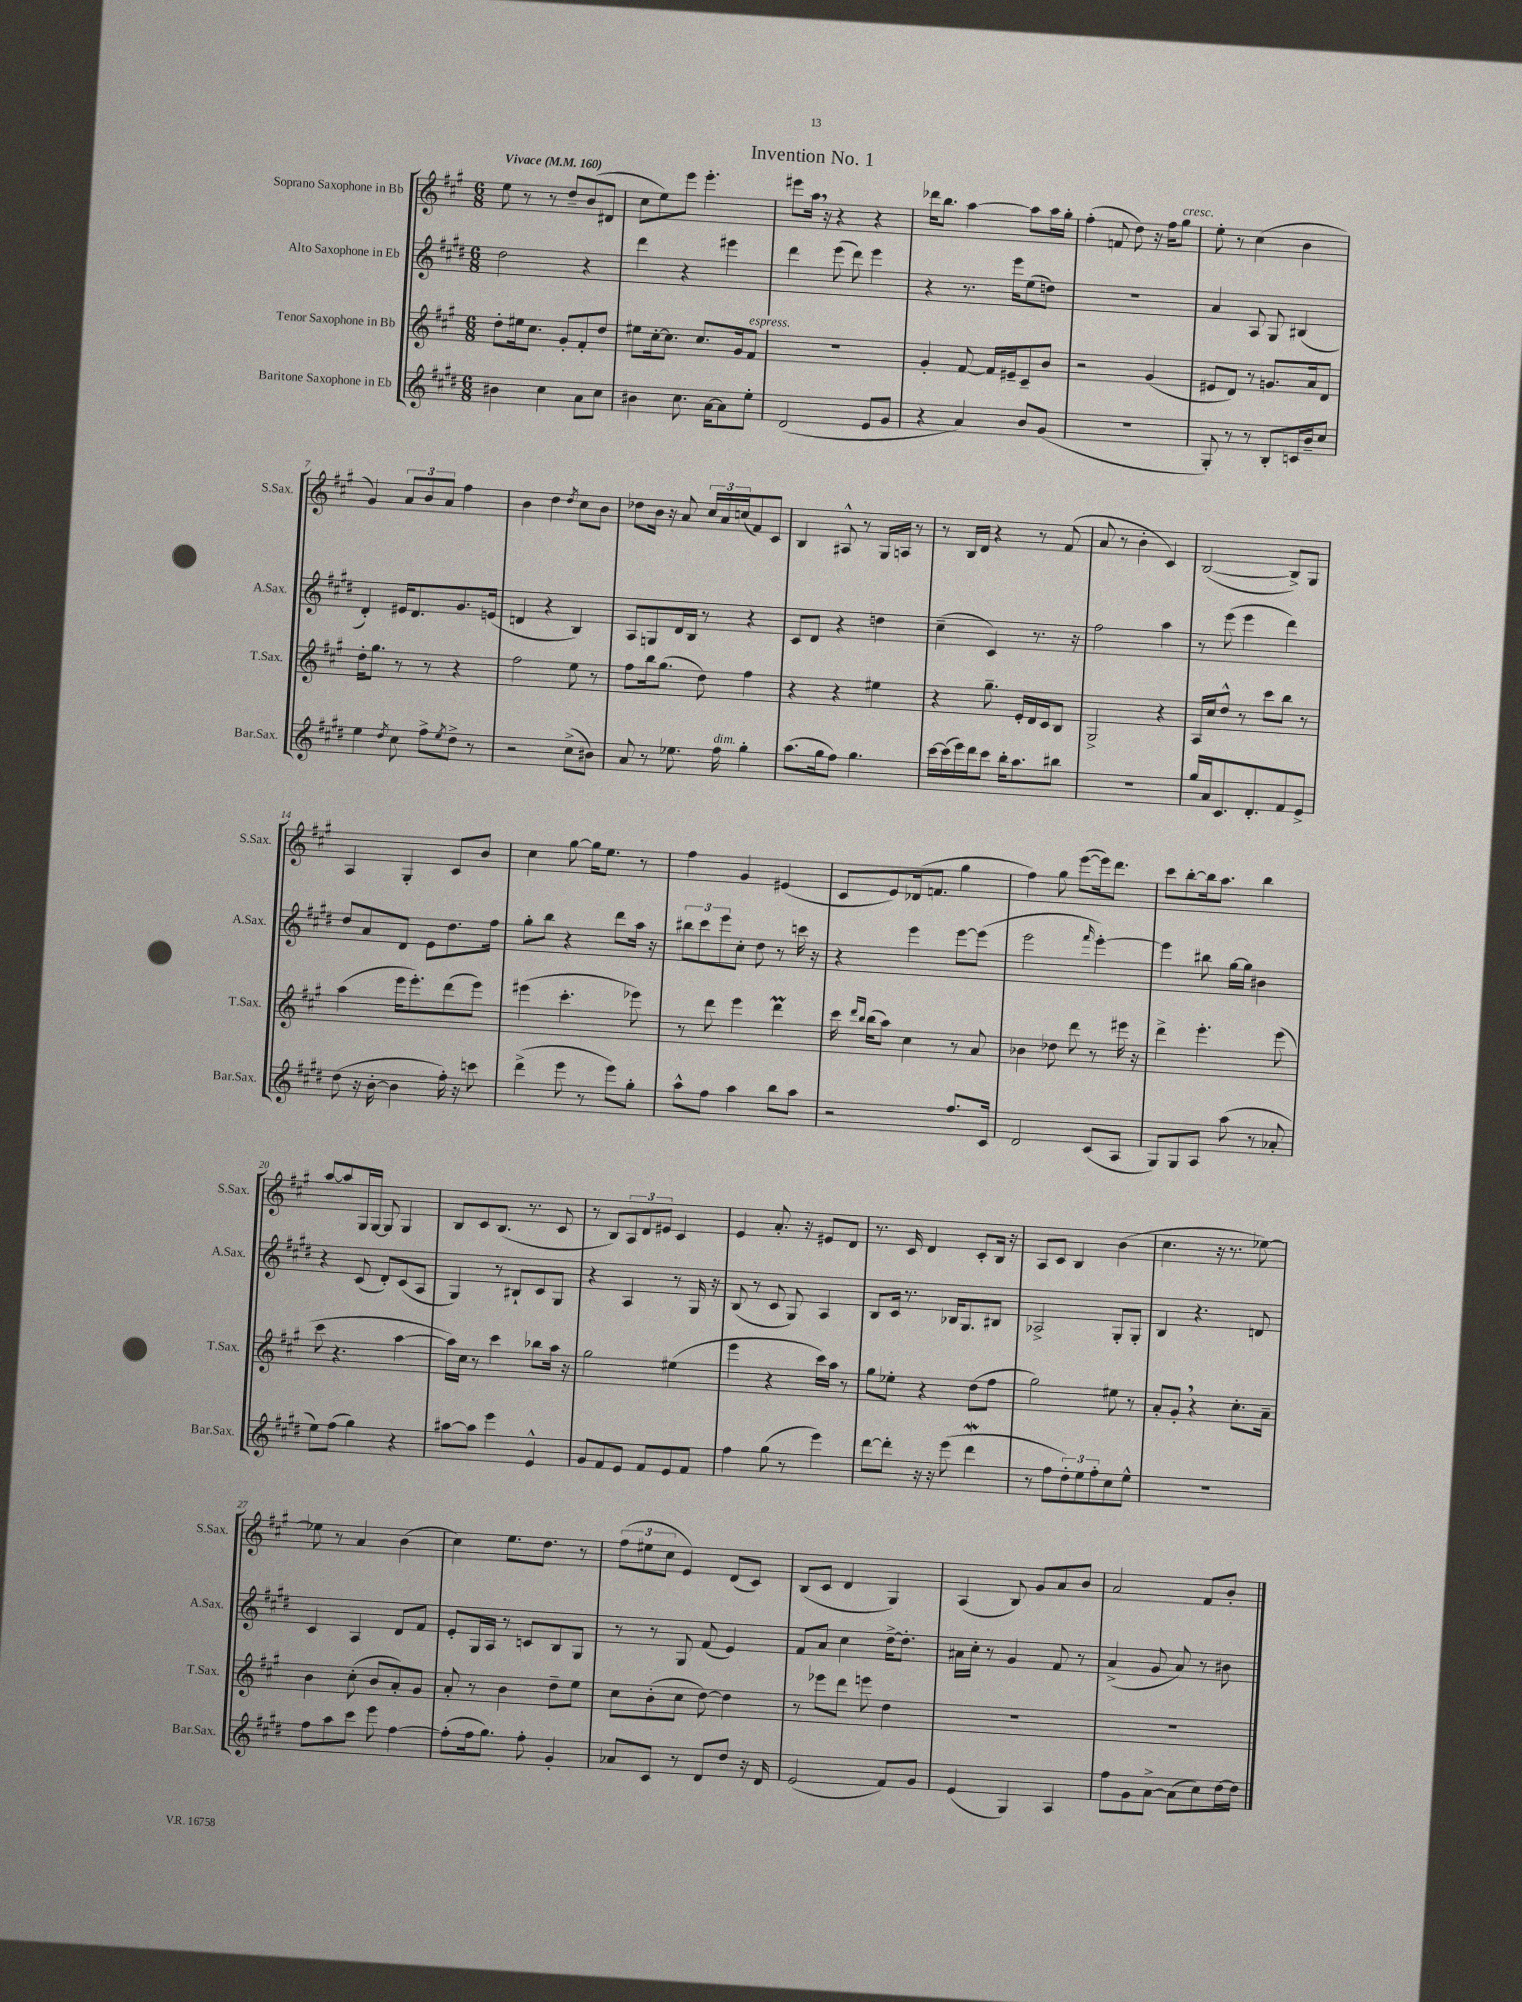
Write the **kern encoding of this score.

**kern	**kern	**kern	**kern
*part4	*part3	*part2	*part1
*staff4	*staff3	*staff2	*staff1
*I"Baritone Saxophone in Eb	*I"Tenor Saxophone in Bb	*I"Alto Saxophone in Eb	*I"Soprano Saxophone in Bb
*I'Bar.Sax.	*I'T.Sax.	*I'A.Sax.	*I'S.Sax.
*clefG2	*clefG2	*clefG2	*clefG2
*k[f#c#g#d#]	*k[f#c#g#]	*k[f#c#g#d#]	*k[f#c#g#]
*M6/8	*M6/8	*M6/8	*M6/8
*MM160	*MM160	*MM160	*MM160
=1	=1	=1	=1
!	!	!	!LO:TX:a:B:t=Vivace
4b#X\	8dd'\L	2dd#\	8ee\
.	16ee#X\k	.	8r
.	8.cc#\J	.	.
4cc#\	.	.	8r
.	8g#'/L	.	8dd~/L
8a\L	8f#'/	4r	(8b/
8cc#\J	8dd/J	.	8d#X/J
=2	=2	=2	=2
4b#X\	8ee#X\L	4ddd#\	8cc#\L
.	[16cc#'\k	.	8ee\)
.	8.cc#\J]	.	.
8.cc#\	.	4r	8eee\J
.	8.cc#/L	.	4.eee'\
[16a\KL	.	.	.
8a\]	.	4eee#X\	.
.	16g#/k	.	.
!	!LO:TX:a:i:t=espress.	!	!
8ee'\J	8f#/J	.	.
=3	=3	=3	=3
(2d#/	2.r	4ddd#\	8eee#X\L
.	.	.	16aa,\Jk
.	.	.	16r
.	.	(8eee\	4r
.	.	8ddd#\)	.
8e/L	.	4eee\	4r
8g#/J	.	.	.
=4	=4	=4	=4
4r	4g#'/	4r	16ddd-X\KL
.	.	.	8.bb\J
4a/)	[8f#/	8.r	[4aa\
.	16f#/LL]	.	.
.	16e#X~/J	16eee\KL	.
8b/L	8c#~/	(8ee\	8aa\L]
(8g#/J	8b/J	8ddn\J)	16aa\L
.	.	.	16gg#'\JJ
=5	=5	=5	=5
2.r	2r	2.r	(4ff#'\
.	.	.	8fn/
.	.	.	8dd\)
.	(4g#/	.	16r
.	.	.	16ff#\KL
!	!	!	!LO:TX:a:i:t=cresc.
.	.	.	8gg#\J
=6	=6	=6	=6
8G#'/)	8e#X/L	4a/	8ee'\
8r	8d/J)	.	8r
8r	8r	8A/	(4cc#\
8B'/L	8.gn/L	8G#/	.
16cn/L	.	(4B#X/	4b\
16b~/J	16a/k	.	.
8cc#/J	8d/J	.	.
!!LO:LB:g=z
=7	=7	=7	=7
4ee\	16dd'\KL	4d#'/)	4g#/)
.	8.gg#\J	.	.
8qdd#/	.	.	.
8cc#\	8r	16e#X/KL	12a/L
.	.	8.d#/	.
.	.	.	12b/
8ff#^\L	8r	.	.
.	.	.	12a/J
8qee/	.	.	.
8dd#^\J	4r	8.g#/	4ff#\
8r	.	.	.
.	.	(16en/Jk	.
=8	=8	=8	=8
2r	2ff#\	4dn/	4b\
.	.	4r	4dd\
.	.	.	8qdd/
(8cc#^\L	8ee\	4B/)	8cc#\L
8b#X\J)	8r	.	8b\J
=9	=9	=9	=9
8a/	8ff#\L	8A/L	8dd-X\L
8r	16bb\k	8Gn/	16b\Jk
.	(8.gg#\J	.	16r
8.ee-X\	.	16d#/L	8a/
.	.	16B/JJ	.
.	8dd\)	8r	24cc#/LL
.	.	.	24a/
!LO:TX:a:i:t=dim.	!	!	!
16ff#\	.	.	.
.	.	.	(24ccn/J
4gg#'\	4ff#\	4r	8f#/)
.	.	.	8c#/J
=10	=10	=10	=10
(8.aa\L	4r	8c#/L	4B/
.	.	8d#/J	.
16gg#\k	.	.	.
8ff#\J)	4r	4r	8A#X^^/
4.gg#\	.	.	8r
.	4ee#X\	4ddn\	16G#/LL
.	.	.	16An/JJ
.	.	.	8r
=11	=11	=11	=11
[16ccc#\LL	4r	(4cc#~\	8r
(16ccc#\]	.	.	.
16eee\)	.	.	16B/LL
16ddd#\J	.	.	16d/JJ
8ccc#\J	8.gg#~\	4c#/)	4r
16bb'\KL	.	.	.
8.aa\	16e'/LL	.	.
.	16d/	8.r	8r
.	16c#/J	.	.
8bb#X\J	8B/J	.	(8f#/
.	.	16r	.
=12	=12	=12	=12
2.r	2G#^/	2ff#\	8a/
.	.	.	8r
.	.	.	4b'\
.	4r	4aa\	4c#/)
=13	=13	=13	=13
16gg#/LL	16A/LL	8r	([2B/
16a/J	16cc#/J	.	.
8.c#/	8dd^^/J	(8eee\	.
.	8r	4eee\	.
8.d#'/	.	.	.
.	8ccc#\L	.	.
8f#/	8bb\J	4ddd#\)	8B^/L])
8e^/J	8r	.	8G#/J
!!LO:LB:g=z
=14	=14	=14	=14
(8dd#\	(4aa\	8dd#/L	4A/
16r	.	8a/	.
[16b'\	.	.	.
4b\]	16eee\KL	8d#/J	4G#'/
.	8.eee'\)	.	.
.	.	8e\L	.
16ff#'\)	(8ddd\	8.dd#\	8c#/L
16r	.	.	.
8cccn\	8eee\J)	.	8b/J
.	.	16ff#\Jk	.
=15	=15	=15	=15
(4ddd#^\	(4eee#X\	8gg#'\L	4cc#\
.	.	8bb\J	.
8eee\	4.ccc#'\	4r	[8gg#\
8r	.	.	16gg#\KL]
.	.	.	8.ee\J
8eee\L)	.	8ddd#\L	.
8gg#'\J	8eee-X\)	16aa\Jk	8r
.	.	16r	.
=16	=16	=16	=16
8aa^^\L	8r	12bb#X\L	4ff#\
.	.	12ccc#\	.
8ff#\J	8ddd\	.	.
.	.	12eee\	.
4aa\	4eee\	8cc#'\J	4g#/
.	.	8dd#\	.
8bb\L	4dddM\	8r	(4e#X/
8aa\J	.	16cccn\	.
.	.	16r	.
=17	=17	=17	=17
2r	16ccc#\	4r	8c#/L
.	16qqddd/LL	.	.
.	16qqbb/JJ	.	.
.	(16bb\KL	.	.
.	8aa\J)	.	8e/)
.	4cc#\	4eee\	(16d-X/k
.	.	.	8.fn/J
8.ff#/L	8r	[8eee\L	4gg#\
.	8a/	(8eee\J]	.
16c#/Jk	.	.	.
=18	=18	=18	=18
2d#/	4b-X\	2eee\	4ff#\)
.	8dd-X\	.	8gg#\
.	8ddd\	.	([8eee\L
.	.	16qqfff#/	.
(8c#/L	8r	[4eee'\)	16eee\k])
.	.	.	8.ddd\J
8A/J	16eee#X\	.	.
.	16r	.	.
=19	=19	=19	=19
8G#/L)	4ddd^\	4eee\]	8ccc#\L
8G#/	.	.	[8bb'\
8A/J	4.eee'\	8bb#X\	16bb\k]
.	.	.	8.aa\J
(8aa\	.	[16gg#\LL	.
.	.	16gg#\JJ]	.
8r	.	4b#X\	4bb\
8a-X'/	(8eee\	.	.
!!LO:LB:g=z
=20	=20	=20	=20
8ee\L)	8ccc#\	4r	[8aa/L
(8ff#\J	4.r	.	8aa/]
4gg#\)	.	(8c#/	16G#/L
.	.	.	[16G#/JJ
.	.	8d#'/L)	8G#/]
4r	[4aa\	(8c#/	4G#/
.	.	8A/J	.
=21	=21	=21	=21
[8aa#X\L	16aa\LL])	4G#/)	8B/L
.	16cc#\JJ	.	.
8aa#\J]	8r	.	8c#/
4eee\	4ccc#\	8r	(8.B/J
.	.	8B#X`/L	.
.	.	.	8.r
4e^^/	8bb-X\L	8c#/	.
.	16aa\Jk	8G#/J	8c#/
.	16r	.	.
=22	=22	=22	=22
8g#/L	2gg#\	4r	8r
8f#/	.	.	8B/L)
8e/J	.	4A/	12A/
.	.	.	12d/
8f#/L	.	.	.
.	.	.	12e#X/J
8e/	(4ee#X\	8r	4c#/
8f#/J	.	16G#/	.
.	.	16r	.
=23	=23	=23	=23
4ff#\	4eee\	(8B/	4e/
.	.	8r	.
(8gg#\	4r	8c#/	8.a'/
8r	.	8G#/)	.
.	.	.	16r
4eee\)	16ccc#\LL)	4A/	8e#X/L
.	16aa\JJ	.	.
.	8r	.	8d/J
=24	=24	=24	=24
[8ddd#\L	8gg#\L	8B/L	8.r
8ddd#'\J]	8ee-X'\J	16c#/Jk	.
.	.	8.r	16c#/
16r	4r	.	4d/
16r	.	.	.
(8eee\	.	16B-X/KL	.
.	.	8.G#/	.
4ddd#W\	(8dd\L	.	8c#'/L
.	8ff#\J	8B#X/J	16B/Jk
.	.	.	16r
=25	=25	=25	=25
8r	2gg#\)	2A-X^/	8A/L
8ff#\L	.	.	8c#/J
12dd#'\)	.	.	4B/
12ee\	.	.	.
12ff#'\	.	.	.
8cc#\	8ee#X\	8G#'/L	(4b\
8ee^^\J	8r	8G#'/J	.
=26	=26	=26	=26
2.r	8a'/L	4B/	4.cc#\
.	8g#',/J	.	.
.	4r	4.r	.
.	.	.	16r
.	.	.	8.r
.	8.cc#'\L	.	.
.	.	8dn/	[8ee-X\)
.	16a~\Jk	.	.
!!LO:LB:g=z
=27	=27	=27	=27
8ff#\L	4b\	4c#/	8ee-X\]
8aa\	.	.	8r
8ccc#\J	(8cc#'\	4A/	4a/
8eee\	8b/L	.	.
[4ff#\	8a'/)	8d#/L	(4b\
.	8g#/J	8f#/J	.
=28	=28	=28	=28
(8ff#'\L]	8a'/	8e'/L	4cc#\)
16ff#\k	8r	16G#/L	.
8.gg#\J)	.	16A/JJ	.
.	4b\	8r	8.ee\L
8ff#'\	.	8cn/L	.
.	.	.	8.dd\J
4g#'/	8dd~\L	8B/	.
.	8ee\J	8G#/J	8r
=29	=29	=29	=29
8a-X/L	8cc#\L	8r	(12ff#\L
.	.	.	12ee#X\
8c#/J	(8b'\	8r	.
.	.	.	12cc#\J
8r	8cc#\J	8G#/	4e/)
8d#/L	[8dd\)	(8f#/	.
8dd#/J	4dd\]	4e/)	(8d/L
16r	.	.	8c#/J)
16d#/	.	.	.
=30	=30	=30	=30
(2e/	8r	8f#/L	(8B/L
.	8eee-X\L	8a/J	8c#/J
.	8ddd\J	4cc#\	4d/
.	8eeen\	.	.
8f#/L)	4dd\	[16dd#^\KL	4G#/)
.	.	8.dd#'\J]	.
8g#/J	.	.	.
=31	=31	=31	=31
(4e/	2.r	16a#X\LL	(4A/
.	.	16cc#'\JJ	.
.	.	8r	.
4G#/)	.	4g#/	8B/)
.	.	.	8g#/L
4A/	.	8f#/	8a/
.	.	8r	8b/J
=32	=32	=32	=32
8ff#\L	2.r	(4a^/	2a/
8g#\	.	.	.
[8a^\J	.	8g#/	.
(8a\L]	.	8a/)	.
8cc#\)	.	8r	8f#/L
[16dd#\L	.	8b#X\	8b'/J
16dd#\JJ]	.	.	.
==	==	==	==
*-	*-	*-	*-
